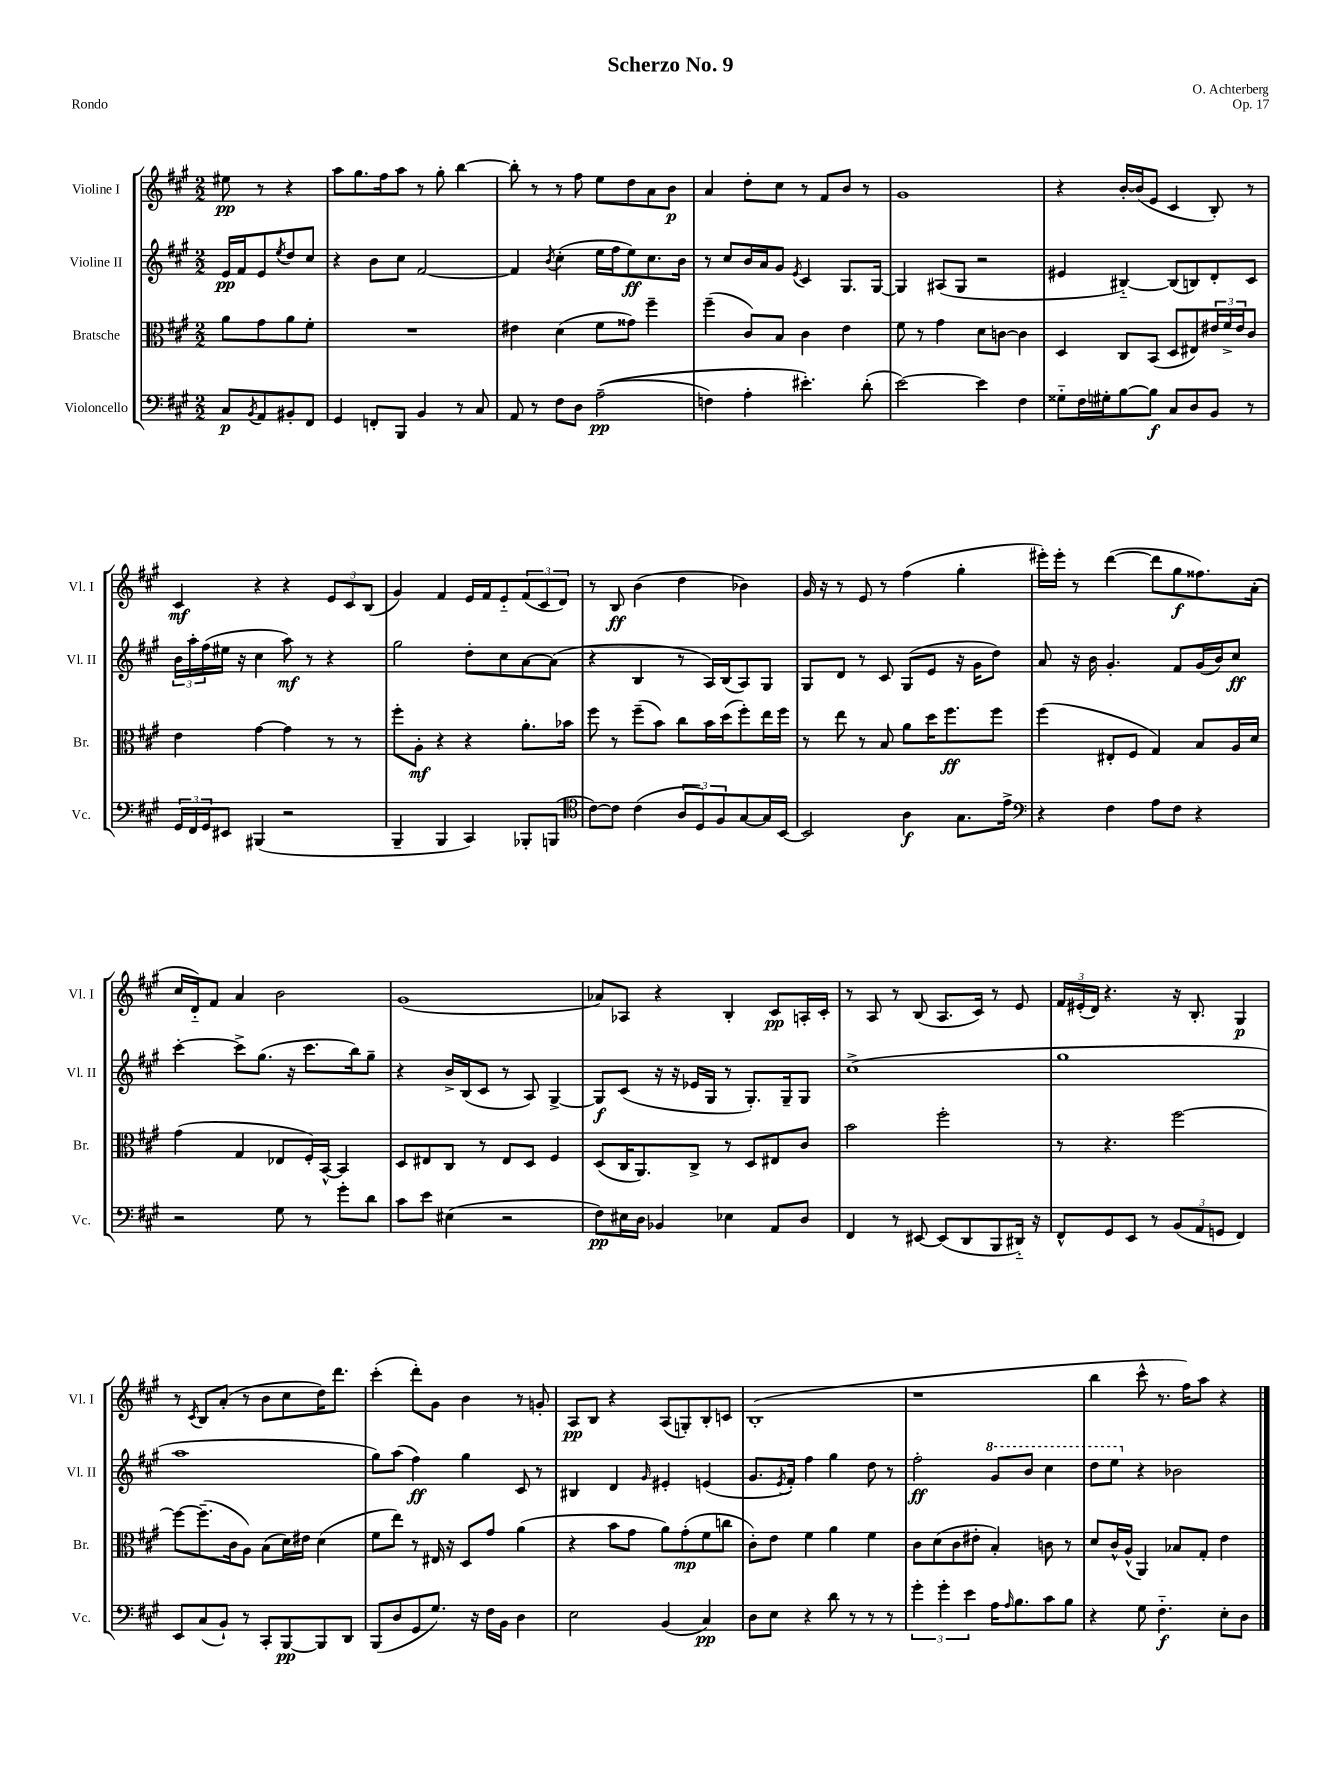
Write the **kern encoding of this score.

**kern	**dynam	**kern	**dynam	**kern	**dynam	**kern	**dynam
*part4	*part4	*part3	*part3	*part2	*part2	*part1	*part1
*staff4	*staff4	*staff3	*staff3	*staff2	*staff2	*staff1	*staff1
*I"Violoncello	*	*I"Bratsche	*	*I"Violine II	*	*I"Violine I	*
*I'Vc.	*	*I'Br.	*	*I'Vl. II	*	*I'Vl. I	*
*clefF4	*	*clefC3	*	*clefG2	*	*clefG2	*
*k[f#c#g#]	*	*k[f#c#g#]	*	*k[f#c#g#]	*	*k[f#c#g#]	*
*M2/2	*	*M2/2	*	*M2/2	*	*M2/2	*
=	=	=	=	=	=	=	=
8C#/L	p	8a\L	.	16e/LL	pp	8ee#X\	pp
.	.	.	.	16f#/J	.	.	.
8qBB/	.	.	.	.	.	.	.
8AA/	.	8g#\	.	8e/	.	8r	.
.	.	.	.	8qee/	.	.	.
8BB#X'/	.	8a\	.	8dd/	.	4r	.
8FF#/J	.	8f#'\J	.	8cc#/J	.	.	.
=1	=1	=1	=1	=1	=1	=1	=1
4GG#/	.	1r	.	4r	.	8aa\L	.
.	.	.	.	.	.	8.gg#\	.
8FFn'/L	.	.	.	8b\L	.	.	.
.	.	.	.	.	.	16ff#\k	.
8BBB/J	.	.	.	8cc#\J	.	8aa\J	.
4BB/	.	.	.	[2f#/	.	8r	.
.	.	.	.	.	.	8gg#'\	.
8r	.	.	.	.	.	[4bb\	.
8C#/	.	.	.	.	.	.	.
=2	=2	=2	=2	=2	=2	=2	=2
8AA/	.	4e#X\	.	4f#/]	.	8bb'\]	.
8r	.	.	.	.	.	8r	.
.	.	.	.	8qb/	.	.	.
8F#\L	.	(4d\	.	(4cc#'\	.	8r	.
8D\J	.	.	.	.	.	8ff#\	.
((2A~\	pp	8f#\L	.	16ee\LL	.	8ee\L	.
.	.	.	.	16ff#\J	.	.	.
.	.	8g##X\J)	.	8ee\)	ff	8dd\	.
.	.	4ff#~\	.	8.cc#\	.	8a\	.
.	.	.	.	.	.	8b\J	p
.	.	.	.	16b\Jk	.	.	.
=3	=3	=3	=3	=3	=3	=3	=3
4Fn\)	.	(4ff#~\	.	8r	.	4a/	.
.	.	.	.	8cc#/L	.	.	.
4A'\	.	8c#/L)	.	16b/L	.	8dd'\L	.
.	.	.	.	16a/J	.	.	.
.	.	8B/J	.	8g#/J	.	8cc#\J	.
.	.	.	.	8qe/	.	.	.
4.e#X'\)	.	4c#\	.	4c#/	.	8r	.
.	.	.	.	.	.	8f#/L	.
.	.	4e\	.	8.G#/L	.	8b/J	.
(8d'\	.	.	.	.	.	8r	.
.	.	.	.	[16G#/Jk	.	.	.
=4	=4	=4	=4	=4	=4	=4	=4
[2e\)	.	8f#\	.	4G#/]	.	1g#	.
.	.	8r	.	.	.	.	.
.	.	4g#\	.	(8A#X/L	.	.	.
.	.	.	.	8G#/J	.	.	.
4e\]	.	8d\L	.	2r	.	.	.
.	.	[8cn\J	.	.	.	.	.
4F#\	.	4c\]	.	.	.	.	.
=5	=5	=5	=5	=5	=5	=5	=5
8G##X\L	.	4D/	.	4e#X/	.	4r	.
16F#\L	.	.	.	.	.	.	.
16G#X'\J	.	.	.	.	.	.	.
[8B\	.	8C#/L	.	[4B#X/)	.	[16b'/LL	.
.	.	.	.	.	.	(16b/J]	.
8B\J]	f	(8BB/J	.	.	.	8e/J	.
8C#/L	.	8D/L	.	(8B#/L]	.	4c#/	.
8D/	.	8E#X/)	.	8Bn/)	.	.	.
8BB/J	.	24e#X/L	.	8d'/	.	8B'/)	.
.	.	24f#^/	.	.	.	.	.
.	.	24e#/J	.	.	.	.	.
8r	.	8c#/J	.	8c#/J	.	8r	.
!!LO:LB:g=z
=6	=6	=6	=6	=6	=6	=6	=6
24GG#/LL	.	4e\	.	24b\LL	.	4c#/	mf
24FF#/	.	.	.	24aa'\	.	.	.
24GG#/J	.	.	.	(24ff#\	.	.	.
8EE#X/J	.	.	.	16ee#X\JJ	.	.	.
.	.	.	.	16r	.	.	.
(4BBB#X/	.	[4g#\	.	4cc#\	.	4r	.
2r	.	4g#\]	.	8aa\)	mf	4r	.
.	.	.	.	8r	.	.	.
.	.	8r	.	4r	.	12e/L	.
.	.	.	.	.	.	12c#/	.
.	.	8r	.	.	.	.	.
.	.	.	.	.	.	(12B/J	.
=7	=7	=7	=7	=7	=7	=7	=7
4BBB~/	.	8ff#'\L	.	2gg#\	.	4g#/)	.
.	.	8A'\J	mf	.	.	.	.
4BBB/	.	4r	.	.	.	4f#/	.
4CC#/)	.	4r	.	8dd'\L	.	16e/LL	.
.	.	.	.	.	.	16f#/J	.
.	.	.	.	8cc#\	.	8e/	.
8BBB-X'/L	.	8.a'\L	.	[8a\	.	(12f#/	.
.	.	.	.	.	.	12c#/	.
(8BBBn/J	.	.	.	(8a\J]	.	.	.
.	.	.	.	.	.	12d/J)	.
.	.	16b-X\Jk	.	.	.	.	.
=8	=8	=8	=8	=8	=8	=8	=8
*clefC4	*	*	*	*	*	*	*
[8c#\L)	.	8ff#\	.	4r	.	8r	.
8c#\J]	.	8r	.	.	.	8B/	ff
(4c#\	.	(8ff#~\L	.	4B/	.	(4b\	.
.	.	8b\J)	.	.	.	.	.
12A/L	.	8cc#\L	.	8r	.	4dd\	.
12D/)	.	.	.	.	.	.	.
.	.	16b\L	.	16A/LL)	.	.	.
12F#/	.	.	.	.	.	.	.
.	.	(16dd\J	.	(16B/J	.	.	.
[8G#/	.	8ff#'\)	.	8A/)	.	4b-X\)	.
16G#/L]	.	16ee\L	.	8G#/J	.	.	.
[16BB/JJ	.	16ff#\JJ	.	.	.	.	.
=9	=9	=9	=9	=9	=9	=9	=9
2BB/]	.	8r	.	8G#/L	.	16g#/	.
.	.	.	.	.	.	16r	.
.	.	8ee\	.	8d/J	.	8r	.
.	.	8r	.	8r	.	8e/	.
.	.	8B/	.	8c#/	.	8r	.
4A\	f	8a\L	.	(8G#/L	.	(4ff#\	.
.	.	16dd\K	.	8e/J	.	.	.
.	.	8.ff#\	ff	.	.	.	.
8.G#\L	.	.	.	16r	.	4gg#'\	.
.	.	.	.	16g#\KL	.	.	.
.	.	8ff#\J	.	8dd\J)	.	.	.
16e^\Jk	.	.	.	.	.	.	.
=10	=10	=10	=10	=10	=10	=10	=10
*clefF4	*	*	*	*	*	*	*
4r	.	(4ff#\	.	8a/	.	16eee#X'\LL)	.
.	.	.	.	.	.	16eee#'\JJ	.
.	.	.	.	16r	.	8r	.
.	.	.	.	16b\	.	.	.
4F#\	.	8E#X'/L	.	4.g#'/	.	([4ddd\	.
.	.	8F#/J	.	.	.	.	.
8A\L	.	4G#/)	.	.	.	8ddd\L]	.
8F#\J	.	.	.	8f#/L	.	8gg#\	f
4r	.	8B/L	.	(16g#/L	.	8.ff##X\)	.
.	.	.	.	16b/J)	.	.	.
.	.	16A/L	.	8cc#/J	ff	.	.
.	.	16d/JJ	.	.	.	(16a'\Jk	.
!!LO:LB:g=z
=11	=11	=11	=11	=11	=11	=11	=11
2r	.	(4g#\	.	[4ccc#'\	.	16cc#/LL	.
.	.	.	.	.	.	16d/J)	.
.	.	.	.	.	.	8f#/J	.
.	.	4G#/	.	8ccc#^\L]	.	4a/	.
.	.	.	.	(8.gg#\J	.	.	.
8G#\	.	8E-X/L	.	.	.	2b\	.
.	.	.	.	16r	.	.	.
8r	.	16F#'/L)	.	8.ccc#\L	.	.	.
.	.	[16BB^^/JJ	.	.	.	.	.
8g#'\L	.	4BB/]	.	.	.	.	.
.	.	.	.	16bb\k)	.	.	.
8d\J	.	.	.	8gg#~\J	.	.	.
=12	=12	=12	=12	=12	=12	=12	=12
8c#\L	.	8D/L	.	4r	.	(1g#	.
8e\J	.	8E#X/	.	.	.	.	.
(4E#X\	.	8C#/J	.	16b^/LL	.	.	.
.	.	.	.	(16B/J	.	.	.
.	.	8r	.	8c#/J	.	.	.
2r	.	8E#/L	.	8r	.	.	.
.	.	8D/J	.	8A/)	.	.	.
.	.	4F#/	.	[4G#^/	.	.	.
=13	=13	=13	=13	=13	=13	=13	=13
8F#\L)	pp	(8D/L	.	8G#/L]	f	8a-X/L)	.
16E#X\L	.	16C#/K	.	(8c#/J	.	8A-X/J	.
16D\JJ	.	8.AA/)	.	.	.	.	.
4BB-X/	.	.	.	16r	.	4r	.
.	.	.	.	16r	.	.	.
.	.	8C#^/J	.	16e-X/LL	.	.	.
.	.	.	.	16G#/JJ	.	.	.
4E-X\	.	8r	.	8r	.	4B'/	.
.	.	8D/L	.	8.G#'/L)	.	.	.
8AA/L	.	8E#X/	.	.	.	8c#/L	pp
.	.	.	.	16G#~/k	.	.	.
8D/J	.	8c#/J	.	8G#/J	.	16An'/L	.
.	.	.	.	.	.	16c#'/JJ	.
=14	=14	=14	=14	=14	=14	=14	=14
4FF#/	.	2b\	.	(1cc#^	.	8r	.
.	.	.	.	.	.	8A/	.
8r	.	.	.	.	.	8r	.
[8EE#X/	.	.	.	.	.	(8B/	.
(8EE#/L]	.	2ff#'\	.	.	.	8.A/L	.
8DD/	.	.	.	.	.	.	.
.	.	.	.	.	.	16c#/Jk)	.
8BBB/	.	.	.	.	.	8r	.
16DD#X/Jk)	.	.	.	.	.	8e/	.
16r	.	.	.	.	.	.	.
=15	=15	=15	=15	=15	=15	=15	=15
8FF#^^/L	.	8r	.	1gg#	.	24f#/LL	.
.	.	.	.	.	.	(24e#X'/	.
.	.	.	.	.	.	24d/JJ)	.
8GG#/	.	4.r	.	.	.	4.r	.
8EE/J	.	.	.	.	.	.	.
8r	.	.	.	.	.	.	.
(12BB/L	.	[2ff#\	.	.	.	16r	.
.	.	.	.	.	.	8.B'/	.
12AA/	.	.	.	.	.	.	.
12GGn/J	.	.	.	.	.	.	.
4FF#/)	.	.	.	.	.	4G#/	p
!!LO:LB:g=z
=16	=16	=16	=16	=16	=16	=16	=16
8EE/L	.	8ff#\L_	.	1aa	.	8r	.
.	.	.	.	.	.	8qc#/	.
(8C#/	.	(8.ff#~\]	.	.	.	8B/L	.
8BB`/J)	.	.	.	.	.	(8a'/J	.
.	.	16c#\k	.	.	.	.	.
8r	.	8A\J)	.	.	.	8r	.
8CC#'/L	.	(8B\L	.	.	.	8b\L	.
[8BBB/	pp	16d\L)	.	.	.	8cc#\	.
.	.	16e#X\JJ	.	.	.	.	.
8BBB/]	.	(4d\	.	.	.	16dd\K)	.
.	.	.	.	.	.	8.ddd\J	.
8DD/J	.	.	.	.	.	.	.
=17	=17	=17	=17	=17	=17	=17	=17
(8BBB/L	.	8f#\L	.	8gg#\L)	.	(4ccc#'\	.
8D/	.	8ee\J)	.	(8aa\J	.	.	.
8GG#/	.	8r	.	4ff#\)	ff	8ddd'\L)	.
8.G#/J)	.	16E#X/	.	.	.	8g#\J	.
.	.	16r	.	.	.	.	.
.	.	8D/L	.	4gg#\	.	4b\	.
16r	.	.	.	.	.	.	.
16F#\LL	.	8g#/J	.	.	.	.	.
16BB\JJ	.	.	.	.	.	.	.
4D\	.	(4a\	.	8c#/	.	8r	.
.	.	.	.	8r	.	8gn'/	.
=18	=18	=18	=18	=18	=18	=18	=18
2E\	.	4r	.	4B#X/	.	8A/L	pp
.	.	.	.	.	.	8B/J	.
.	.	8b\L	.	4d/	.	4r	.
.	.	8g#\J	.	.	.	.	.
.	.	.	.	16qqg#/	.	.	.
(4BB/	.	8a\L)	.	4e#X'/	.	(8A/L	.
.	.	(8g#'\	mp	.	.	8Gn'/)	.
4C#/)	pp	8f#\	.	(4en/	.	8B'/	.
.	.	8ccn\J	.	.	.	8cn/J	.
=19	=19	=19	=19	=19	=19	=19	=19
8D\L	.	8c#'\L)	.	8.g#/L	.	(1B'	.
8E\J	.	8e\J	.	.	.	.	.
.	.	.	.	8qe/	.	.	.
.	.	.	.	16f#'/Jk)	.	.	.
4r	.	4f#\	.	4ff#\	.	.	.
8d\	.	4a\	.	4gg#\	.	.	.
8r	.	.	.	.	.	.	.
8r	.	4f#\	.	8dd\	.	.	.
8r	.	.	.	8r	.	.	.
=20	=20	=20	=20	=20	=20	=20	=20
6g#'\	.	8c#\L	.	2ff#'\	ff	1r	.
.	.	(8d\	.	.	.	.	.
6g#'\	.	.	.	.	.	.	.
.	.	8c#\	.	.	.	.	.
6e\	.	.	.	.	.	.	.
.	.	8e#X'\J	.	.	.	.	.
*	*	*	*	*8va	*	*	*
16A\KL	.	4B'/)	.	8gg#/L	.	.	.
16qqA/	.	.	.	.	.	.	.
8.B\	.	.	.	.	.	.	.
.	.	.	.	8bb/J	.	.	.
8c#\	.	8cn\	.	4ccc#\	.	.	.
8B\J	.	8r	.	.	.	.	.
=21	=21	=21	=21	=21	=21	=21	=21
4r	.	8d/L	.	8ddd\L	.	4bb\	.
.	.	16c#^^/L	.	8eee\J	.	.	.
.	.	(16A^^/JJ	.	.	.	.	.
*	*	*	*	*X8va	*	*	*
8G#\	.	4AA/)	.	4r	.	8ccc#^^\	.
4.F#\	f	.	.	.	.	8.r	.
.	.	8B-X/L	.	2b-X\	.	.	.
.	.	.	.	.	.	16ff#\KL)	.
.	.	8G#'/J	.	.	.	8aa\J	.
8E'\L	.	4e\	.	.	.	4r	.
8D\J	.	.	.	.	.	.	.
==	==	==	==	==	==	==	==
*-	*-	*-	*-	*-	*-	*-	*-
